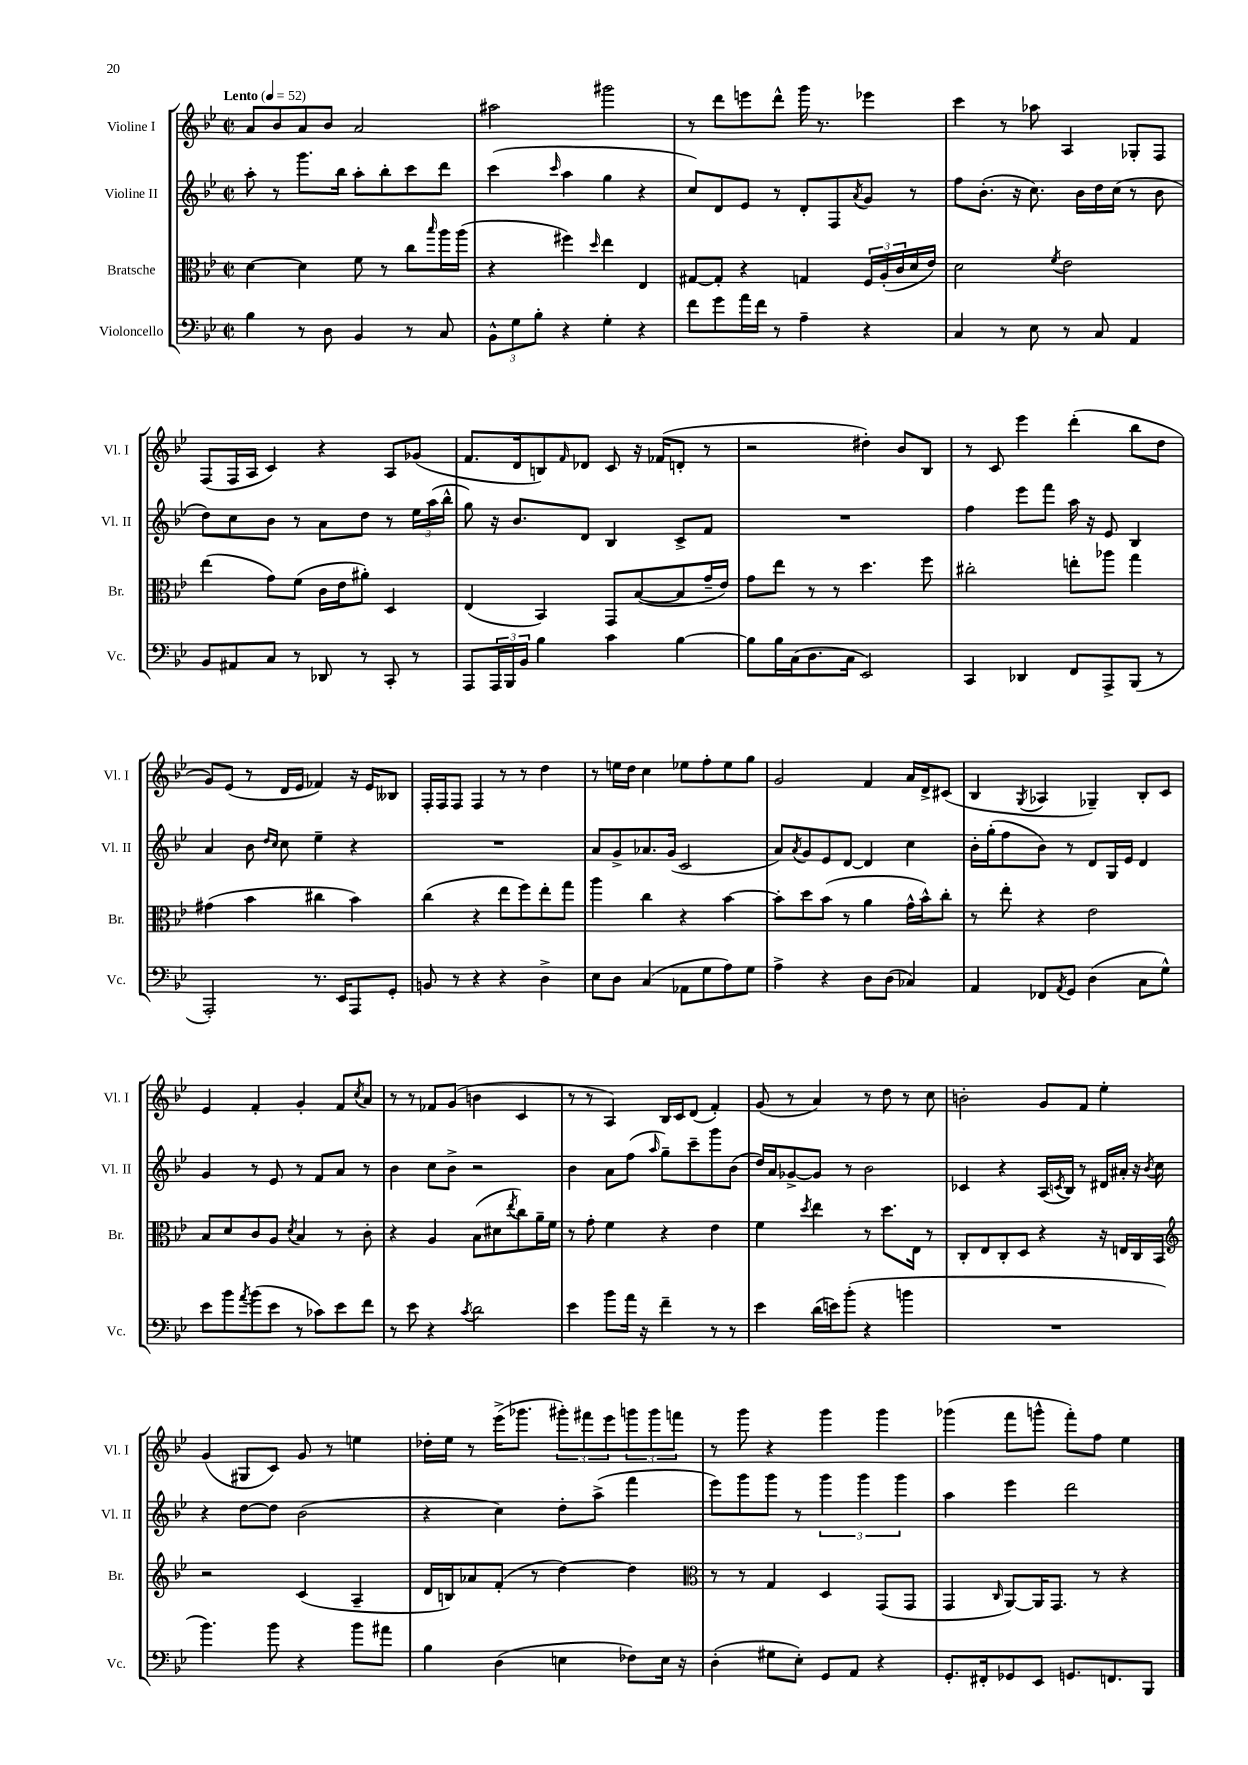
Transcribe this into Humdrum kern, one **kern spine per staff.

**kern	**kern	**kern	**kern
*staff4	*staff3	*staff2	*staff1
*clefF4	*clefC3	*clefG2	*clefG2
*k[b-e-]	*k[b-e-]	*k[b-e-]	*k[b-e-]
*M2/2	*M2/2	*M2/2	*M2/2
*met(c|)	*met(c|)	*met(c|)	*met(c|)
*MM52	*MM52	*MM52	*MM52
4B-	[4d	8aa'	8a
.	.	8r	8b-
8r	4d]	8.ggg	8a
8D	.	.	8b-
.	.	16bb-	.
4BB-	8f	8aa'	2a
.	8r	8bb-'	.
8r	8cc	8ccc	.
.	16qqbb-	.	.
8C	16aa	8ddd	.
.	(16aa	.	.
=	=	=	=
12BB-^^	4r	(4ccc	2aa#
12G	.	.	.
12B-'	.	.	.
.	.	16qqccc	.
4r	4ff#)	4aa	.
.	16qqdd	.	.
4G'	4ee-	4gg	2ggg#
4r	4E-	4r	.
=	=	=	=
8f	[8G#	8cc)	8r
8g	8G#']	8d	8ddd
16a	4r	8e-	8eee
16f	.	.	.
8r	.	8r	8ddd^^
4A~	4G	8d'	16ggg
.	.	.	8.r
.	.	8F	.
.	.	8qa	.
4r	24F	8g	4eee-
.	(24A'	.	.
.	24c	.	.
.	16d	8r	.
.	16e-)	.	.
=	=	=	=
4C	2d	8ff	4ccc
.	.	(8.b-'	.
8r	.	.	8r
.	.	16r	.
8E-	.	8.cc)	8aa-
.	8qf	.	.
8r	2e-	.	4A
.	.	16b-	.
8C	.	16dd	.
.	.	(16cc	.
4AA	.	8r	8G-'
.	.	8b-	8F
=	=	=	=
8BB-	(4ee-	8dd)	(8F
8AA#	.	8cc	16F
.	.	.	16A
8C	8g)	8b-	4c)
8r	(8f	8r	.
8DD-	16c	8a	4r
.	16e-	.	.
8r	8a#')	8dd	.
8CC'	4D	8r	8A
8r	.	24ee-	(8g-
.	.	(24aa	.
.	.	24bb-^^	.
=	=	=	=
8AAA	(4E-	8gg)	8.f
24AAA	.	16r	.
24BBB-	.	.	.
.	.	8.b-	16d
24BB-	.	.	.
4B-	4BB-)	.	8B)
.	.	.	16qqf
.	.	8d	8d-
4c	8GG	4B-	8c
.	([8B-	.	16r
.	.	.	(16f-
[4B-	8B-]	8c^	8d'
.	16g~	8f	8r
.	16e-)	.	.
=	=	=	=
8B-]	8g	1r	2r
16B-	8ee-	.	.
(16C	.	.	.
8.D	8r	.	.
.	8r	.	.
16C	.	.	.
2EE-)	4.dd	.	4dd#')
.	.	.	8b-
.	8ff	.	8B-
=	=	=	=
4CC	2cc#'	4ff	8r
.	.	.	8c
4DD-	.	8eee-	4eee-
.	.	8fff	.
8FF	8ee'	16aa	(4ddd'
.	.	16r	.
8AAA^	8aa-	8e-	.
(8BBB-	4gg	4B-	8bb-
8r	.	.	8dd
=	=	=	=
2AAA')	(4g#	4a	8g)
.	.	.	(8e-
.	4b-	8b-	8r
.	.	16qqdd	.
.	.	16qqcc	.
.	.	8cc	16d
.	.	.	16e-
8.r	4cc#	4ee-~	4f-)
16EE-	.	.	.
8AAA	4b-)	4r	16r
.	.	.	16e-
8GG'	.	.	8B--
=	=	=	=
8BB	(4cc	1r	16F'
.	.	.	16F
8r	.	.	8F
4r	4r	.	4F
4r	8ee-	.	8r
.	8ff)	.	8r
4D^	8ee-'	.	4dd
.	8gg	.	.
=	=	=	=
8E-	4aa	8a	8r
8D	.	8g^	16ee
.	.	.	16dd
(4C	4cc	8.a-	4cc
.	.	(16g	.
8AA-	4r	2c	8ee-
8G	.	.	8ff'
8A)	[4b-	.	8ee-
8G	.	.	8gg
=	=	=	=
4A^	8b-']	8a)	2g
.	.	8qa	.
.	8dd	8g	.
4r	(8b-	8e-	.
.	8r	[8d	.
8D	4a	4d]	4f
(8D	.	.	.
4C-)	16g^^	4cc	16a
.	16b-^^)	.	16d^
.	8cc'	.	(8c#
=	=	=	=
4AA	8r	16b-'	4B-
.	.	(16gg'	.
.	8ee-'	8ff	.
.	.	.	8qG
8FF-	4r	8b-)	4A-
8qAA	.	.	.
8GG	.	8r	.
(4D	2e-	8d	4G-~)
.	.	16G	.
.	.	16e-	.
8C	.	4d	8B-'
8G^^)	.	.	8c
=	=	=	=
8e-	8B-	4g	4e-
8b-	8d	.	.
8qa	.	.	.
(8b-	8c	8r	4f'
8e-	8A	8e-	.
.	8qd	.	.
8r	4B-	8r	4g'
8c-)	.	8f	.
8e-	8r	8a	8f
.	.	.	8qcc
8f	8c'	8r	8a
=	=	=	=
8r	4r	4b-	8r
8e-	.	.	8r
4r	4A	8cc	8f-
.	.	8b-^	(8g
8qc	.	.	.
2d	(8B-	2r	4b
.	8d#	.	.
.	8qee-	.	.
.	8cc)	.	4c
.	16a~	.	.
.	16f	.	.
=	=	=	=
4e-	8r	4b-	8r
.	8g'	.	8r
8b-	4f	8a	4A)
16a	.	(8ff	.
16r	.	.	.
.	.	16qqaa	.
4f~	4r	8gg~)	16B-
.	.	.	16c
.	.	8ccc~	(8d
8r	4e-	8ggg	4f')
8r	.	(8b-	.
=	=	=	=
4e-	4f	16dd)	(8g
.	.	16a	.
.	.	[8g-^	8r
.	8qdd	.	.
(16d	4ee-	8g-]	4a)
16e)	.	.	.
(8b-'	.	8r	.
4r	8r	2b-	8r
.	8.dd	.	8dd
4b	.	.	8r
.	16E-	.	.
.	8r	.	8cc
=	=	=	=
1r	8C'	4c-	2b'
.	8E-	.	.
.	8C'	4r	.
.	8D	.	.
.	4r	(16A	8g
.	.	8qc	.
.	.	16B-)	.
.	.	8r	8f
.	16r	16d#	4ee-'
.	16E	16a#'	.
.	16C	16r	.
.	.	8qb-	.
.	16BB-	16cc	.
=	=	=	=
*	*clefG2	*	*
4.b-)	2r	4r	(4g
.	.	[8dd	8G#
8b-	.	8dd]	8c)
4r	(4c	(2b-	8g
.	.	.	8r
8b-	4A~	.	4ee
8a#	.	.	.
=	=	=	=
4B-	16d	4r	16dd-'
.	16B)	.	16ee-
.	8a-	.	8r
(4D	(8f'	4cc)	(16eee-^
.	.	.	8.ggg-
.	8r	.	.
4E	[4dd)	8dd'	12ggg#')
.	.	.	12fff#
.	.	(8aa^	.
.	.	.	12eee-
8F-)	4dd]	4fff	12ggg
.	.	.	12ggg
16E	.	.	.
.	.	.	12fff
16r	.	.	.
=	=	=	=
*	*clefC3	*	*
(4D'	8r	8eee-)	8r
.	8r	8ggg	8ggg
8G#	4G	8ggg	4r
8E-')	.	8r	.
8GG	4D	6ggg	4ggg
8AA	.	.	.
.	.	6ggg	.
4r	(8GG	.	4ggg
.	.	6ggg	.
.	8GG	.	.
=	=	=	=
8.GG'	4GG	4aa	(4ggg-
16FF#'	.	.	.
.	16qqC	.	.
8GG-	[8AA)	4eee-	8fff
8EE-	16AA]	.	8ggg^^
.	8.GG	.	.
8.GG	.	2ddd	8fff')
.	8r	.	8ff
8.FF	.	.	.
.	4r	.	4ee-
8BBB-	.	.	.
==	==	==	==
*-	*-	*-	*-
